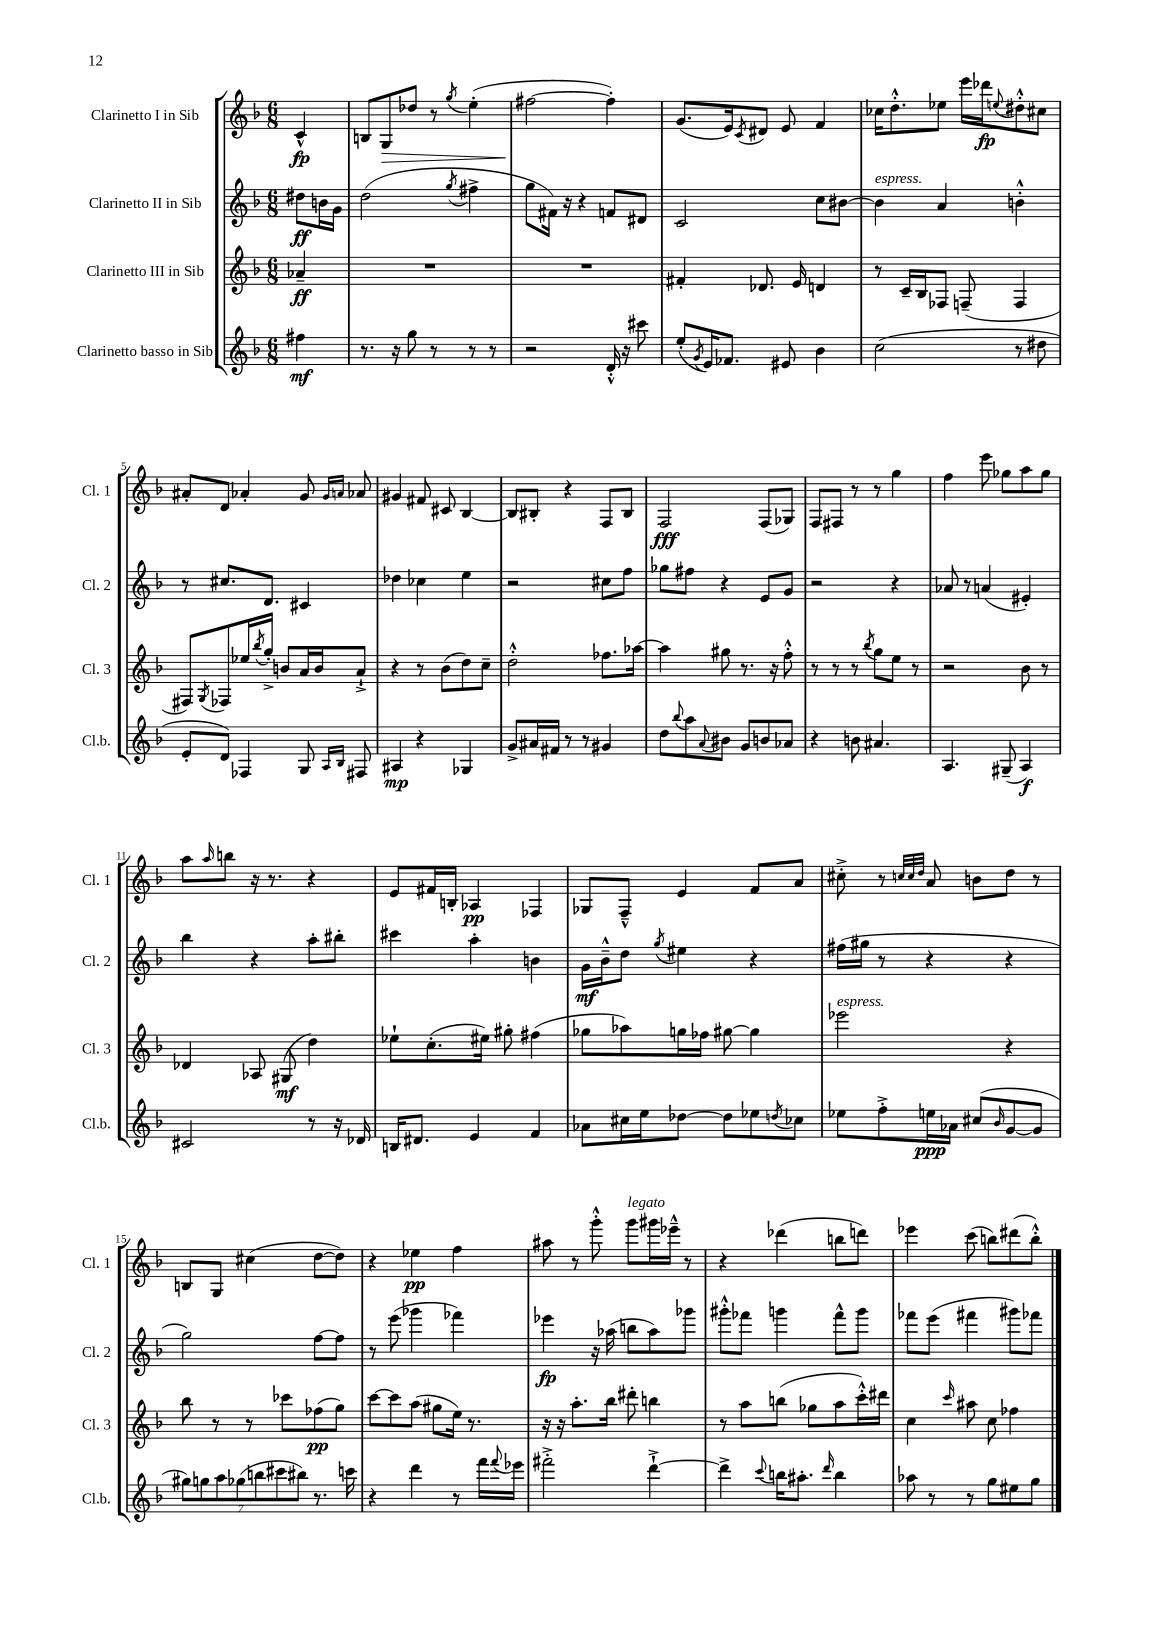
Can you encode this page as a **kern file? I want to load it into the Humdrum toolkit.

**kern	**kern	**kern	**kern
*staff4	*staff3	*staff2	*staff1
*clefG2	*clefG2	*clefG2	*clefG2
*k[b-]	*k[b-]	*k[b-]	*k[b-]
*M6/8	*M6/8	*M6/8	*M6/8
4ff#	4a-~	8dd#	4c^^
.	.	16b	.
.	.	16g	.
=	=	=	=
8.r	2.r	(2dd	8B
.	.	.	8G
16r	.	.	.
8gg	.	.	8dd-
8r	.	.	8r
.	.	8qgg	8qgg
8r	.	4ff#^	(4ee'
8r	.	.	.
=	=	=	=
2r	2.r	8gg	[2ff#
.	.	16f#)	.
.	.	16r	.
.	.	4r	.
16d'^^	.	8f	4ff#'])
16r	.	.	.
8ccc#	.	8d#	.
=	=	=	=
(8ee'	4f#'	2c	(8.g
8qg	.	.	.
16e)	.	.	.
8.f-	.	.	16e)
.	.	.	8qc
.	8.d-	.	8d#
8e#	.	.	8e
.	16e	.	.
4b-	4d	8cc	4f
.	.	[8b#	.
=	=	=	=
(2cc	8r	4b#]	16cc-
.	.	.	8.dd'^^
.	16c~	.	.
.	16B-	.	.
.	8F-	4a	8ee-
.	(8F~	.	16eee
.	.	.	16ddd-
.	.	.	8qqee
8r	4F	4b'^^	8dd#'^^
8dd#	.	.	8cc#
=	=	=	=
8e'	8F#)	8r	8a#'
.	8qG	.	.
8d)	8F-	8.cc#	8d
4F-	16ee-	.	4a-'
.	8qbb-	.	.
.	16gg'^	8.d	.
.	8b	.	.
8G	16a	4c#	8g
.	16b	.	.
16qqA	.	.	16qqg
16qqB-	.	.	16qqa
8F#	8a`^	.	8a-
=	=	=	=
4A#	4r	4dd-	4g#
4r	8r	4cc-	8f#
.	(8b-	.	8c#
4G-	8dd)	4ee	[4B-
.	8cc~	.	.
=	=	=	=
8g^	2dd'^^	2r	8B-]
16a#	.	.	8B#'
16f#	.	.	.
8r	.	.	4r
8r	.	.	.
4g#	8.ff-	8cc#	8F
.	.	8ff	8B#
.	[16aa-	.	.
=	=	=	=
8dd	4aa-]	8gg-	2F
8qqbb-	.	.	.
8aa	.	8ff#	.
8qqa	.	.	.
8b#	8gg#	4r	.
8g	8.r	.	.
8b	.	8e	(8F
.	16r	.	.
8a-	8ff'^^	8g	8G-)
=	=	=	=
4r	8r	2r	8F
.	8r	.	8F#
8b	8r	.	8r
.	8qbb-	.	.
4.a#	8gg	.	8r
.	8ee	4r	4gg
.	8r	.	.
=	=	=	=
4.A	2r	8a-	4ff
.	.	8r	.
.	.	(4a	8eee
(8G#~	.	.	8gg-
4A)	8b-	4e#')	8aa
.	8r	.	8gg-
=	=	=	=
2c#	4d-	4bb-	8aa
.	.	.	16qqaa
.	.	.	8bb
.	8A-	4r	16r
.	.	.	8.r
.	(8G#	.	.
8r	4dd)	8aa'	4r
16r	.	8bb#'	.
16d-	.	.	.
=	=	=	=
16B	8ee-`	4ccc#	8e
8.d#	.	.	.
.	(8.cc'	.	16f#
.	.	.	16B'
4e	.	4aa'	4A-
.	16ee#)	.	.
.	8gg#'	.	.
4f	(4ff#	4b	4F-
=	=	=	=
8a-	8gg-	16g	8G-
.	.	16b-~^^	.
16cc#	8aa-)	8dd	8F~^^
16ee	.	.	.
.	.	8qgg	.
[8dd-	16gg	4ee#	4e
.	16ff-	.	.
8dd-]	[8gg#	.	.
8ee-	4gg#]	4r	8f
8qdd	.	.	.
8cc-	.	.	8a
=	=	=	=
8ee-	2eee-	(16ff#	8cc#'^
.	.	16gg#	.
8ff'^	.	8r	8r
.	.	.	32qqcc
.	.	.	32qqcc
.	.	.	32qqdd
16ee	.	4r	8a
16a-	.	.	.
(8cc#	.	.	8b
16qqb-	.	.	.
[8g	4r	4r	8dd
8g]	.	.	8r
=	=	=	=
14gg#)	8bb-	2gg)	8B
14gg	.	.	.
.	8r	.	8G
14aa	.	.	.
(14gg-	.	.	.
.	8r	.	(4cc#
14bb	.	.	.
14ccc#	.	.	.
.	8ccc-	.	.
14bb#)	.	.	.
8.r	(8ff-	[8ff	[8dd
.	8gg)	8ff]	8dd])
16ccc	.	.	.
=	=	=	=
4r	[8ccc	8r	4r
.	8ccc]	(8eee	.
4ddd	(8aa	4ggg-	4ee-
.	8gg#	.	.
8r	16ee)	4fff-)	4ff
.	8.r	.	.
16fff	.	.	.
8qqfff	.	.	.
16eee-	.	.	.
=	=	=	=
2fff#'^	16r	4eee-	8aa#
.	16r	.	.
.	8.aa'	.	8r
.	.	16r	8ggg'^^
.	16bb-	(16aa-	.
.	8ddd#'	8bb	8ggg
[4ddd`^	4bb	8aa-)	16ggg#
.	.	.	16eee-~^^
.	.	8ggg-	8r
=	=	=	=
4ddd^]	8r	8ggg#'^^	4r
.	8aa	8fff-	.
8qqccc	.	.	.
16bb	(8bb	4ggg	(4ddd-
8.aa#'	.	.	.
.	8gg-	.	.
16qqddd	.	.	.
4bb	8aa	8fff-^^	8bb
.	16ccc'^^)	8ggg	8ddd)
.	16ddd#	.	.
=	=	=	=
8aa-	4cc	8fff-	4eee-
8r	.	(8eee	.
.	16qqccc	.	.
8r	8aa#	4fff#	(8ccc
8gg	8cc	.	8bb)
8ee#	4ff-	8ggg#)	(8ddd#
8gg	.	8fff-	8bb'^^)
==	==	==	==
*-	*-	*-	*-
